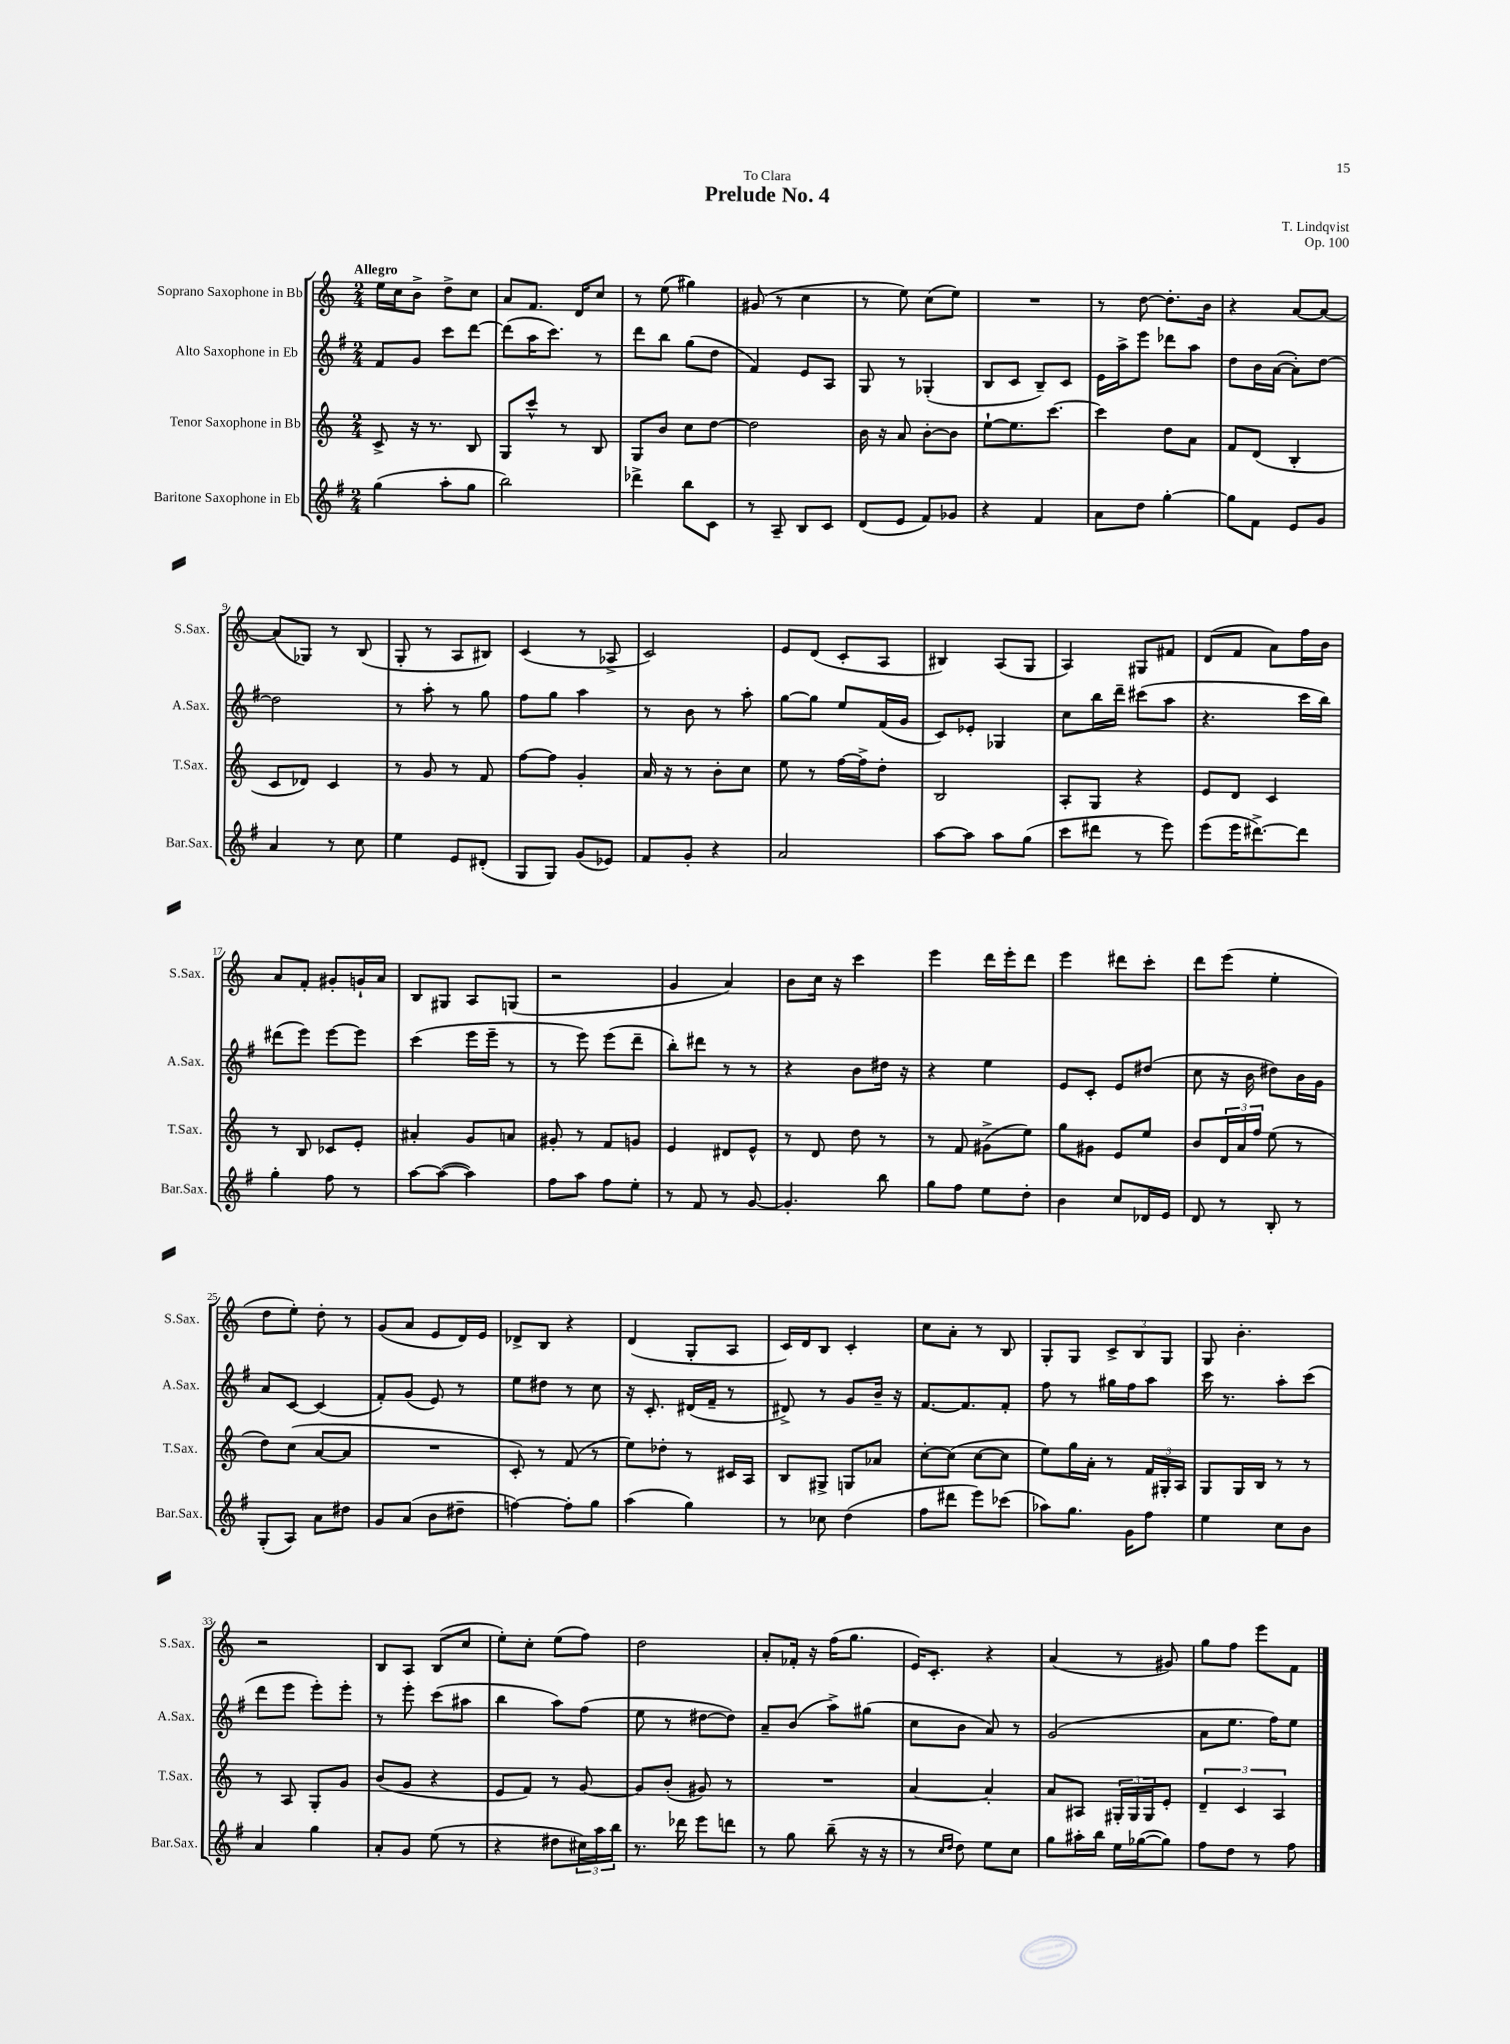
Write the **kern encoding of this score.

**kern	**kern	**kern	**kern
*staff4	*staff3	*staff2	*staff1
*clefG2	*clefG2	*clefG2	*clefG2
*k[f#]	*k[]	*k[f#]	*k[]
*M2/4	*M2/4	*M2/4	*M2/4
(4gg	8c^	8f#	16ee
.	.	.	16cc
.	16r	8g	8b^
.	8.r	.	.
8aa'	.	8ccc	8dd^
8gg	8B	[8ddd	8cc
=	=	=	=
2bb)	8G	(8ddd]	8a
.	8ccc^^	16aa	8.f
.	.	8.ccc)	.
.	8r	.	.
.	.	.	16d
.	8B	8r	8cc
=	=	=	=
4ddd-^	8G	8ddd	8r
.	8b	8bb	(8ee
8bb	8cc	(8gg	4gg#)
8c	[8dd	8dd	.
=	=	=	=
8r	2dd]	4f#)	(8g#
8A~	.	.	8r
8B	.	8e	4cc
8c	.	8A	.
=	=	=	=
(8d	16b	8G	8r
.	16r	.	.
8e	8a	8r	8ee)
8f#)	[8b'	(4G-'	(8cc
8g-	8b]	.	8ee)
=	=	=	=
4r	[8ee`	8B	2r
.	8.ee]	8c	.
4f#	.	8B~)	.
.	[8.ccc	.	.
.	.	8c	.
=	=	=	=
8a	4ccc]	16e	8r
.	.	16aa^	.
8dd	.	8eee	[8dd
[4gg'	8dd	8ddd-	8.dd']
.	8a	8aa	.
.	.	.	16b
=	=	=	=
8gg]	8f	8dd	4r
8f#	(8d	16b	.
.	.	([16a	.
8e	4B'	8a'])	[8a
8g	.	[8dd	8a_
=	=	=	=
4a	8c	2dd]	(8a]
.	8d-)	.	8G-)
8r	4c	.	8r
8cc	.	.	(8B
=	=	=	=
4ee	8r	8r	8G'
.	8g	8aa'	8r
8e	8r	8r	8A
(8d#'	8f	8gg	8B#)
=	=	=	=
8G	[8ff	8ff#	(4c
8G)	8ff]	8gg	.
(8g	4g'	4aa	8r
8e-)	.	.	8A-^
=	=	=	=
8f#	16a	8r	2c)
.	16r	.	.
8g'	8r	8b	.
4r	8b'	8r	.
.	8cc	8aa'	.
=	=	=	=
2a	8ee	[8gg	8e
.	8r	8gg]	(8d
.	[16ff	8ee	8c'
.	16ff^]	.	.
.	8dd'	(16f#	8A
.	.	16g	.
=	=	=	=
[8aa	2B	8c)	4B#)
8aa]	.	8e-'	.
8aa	.	4G-	(8A
(8gg	.	.	8G
=	=	=	=
8ccc	8A'	8cc	4A)
8ddd#	8G	16bb	.
.	.	16ddd~	.
8r	4r	(8ccc#	8G#
8eee)	.	8aa	8f#
=	=	=	=
(8eee	8e	4.r	(8d
16eee	8d	.	8f
[8.ddd#^)	.	.	.
.	4c	.	8a)
8ddd#]	.	16ccc	16ff
.	.	16bb)	16b
=	=	=	=
4gg'	8r	(8ddd#	8a
.	8B	8eee)	8f'
8ff#	8c-	[8eee	8g#'
8r	8e'	8eee]	16g`
.	.	.	16a
=	=	=	=
[8aa	4a#'	(4ccc	8B
(8aa_	.	.	8G#
4aa])	8g	16eee	8A
.	.	16eee~	.
.	8a	8r	(8G
=	=	=	=
8ff#	8g#'	8r	2r
8aa	8r	8eee)	.
8ff#	8f	(8eee	.
8ee'	8g	8ddd~	.
=	=	=	=
8r	4e	8bb')	4g
8f#	.	8ddd#	.
8r	8d#	8r	4a)
[8g	8e^^	8r	.
=	=	=	=
4.g']	8r	4r	8b
.	8d	.	16cc
.	.	.	16r
.	8dd	8b	4ccc
8bb	8r	16dd#	.
.	.	16r	.
=	=	=	=
8gg	8r	4r	4eee
8ff#	8f	.	.
8ee	(8g#^	4ee	16ddd
.	.	.	16eee'
8dd'	8ee)	.	8ddd
=	=	=	=
4b	8gg	8e	4eee
.	8g#	8c'	.
8cc	8e	8e	8ddd#
16d-	8ee	(8dd#	8ccc'
16e	.	.	.
=	=	=	=
8d	8b	8cc	8ddd
8r	24d	16r	(8eee
.	24a	.	.
.	.	16b	.
.	24ff	.	.
8B'	(8ee	8dd#)	4ee'
8r	8r	16b	.
.	.	16g	.
=	=	=	=
(8G'	8dd)	8a	8dd
8A)	(8cc	[8c	8ee')
8a	[8a	(4c]	8dd'
8dd#	8a]	.	8r
=	=	=	=
8g	2r	8f#')	(8g
(8a	.	(8g	8a
8b	.	8e)	8e
8dd#~	.	8r	16d)
.	.	.	16e
=	=	=	=
[4ff)	8c')	8ee	8d-^
.	8r	8dd#	8B
8ff']	(8f	8r	4r
8gg	8r	8cc	.
=	=	=	=
(4aa	8ee)	16r	(4d
.	.	8.c'	.
.	8dd-'	.	.
4gg)	8r	(16d#	8G'
.	.	16f#~	.
.	16c#	8r	8A
.	16A	.	.
=	=	=	=
8r	8B	8d#^)	16c)
.	.	.	16d
8cc-	8G#^	8r	8B
(4dd	8G	8g	4c'
.	8a-	16b~	.
.	.	16r	.
=	=	=	=
8ff#	[8cc'	[8.f#	8cc
8ddd#	(8cc]	.	8a'
.	.	8.f#]	.
8eee)	[8cc	.	8r
(8ccc-	8cc]	8f#'	8B
=	=	=	=
8aa-)	8ee)	8ff#	8G'
8.gg	16gg	8r	8G
.	16a'	.	.
.	8r	16gg#	12c^
16g	.	16ff#	.
.	.	.	12B
8ff#	24f	8aa	.
.	24G#'	.	12G
.	24A	.	.
=	=	=	=
4ee	8G	16ccc	8G
.	.	8.r	.
.	16G	.	4.b'
.	16B	.	.
8cc	8r	8aa'	.
8b	8r	(8ccc	.
=	=	=	=
4a	8r	8ddd	2r
.	8A	8eee	.
4gg	8G'	8eee')	.
.	8g	8eee'	.
=	=	=	=
8a'	(8b	8r	8B
8g	8g	8eee'	8A
(8ee	4r	(8ccc	(8B
8r	.	8aa#	8cc
=	=	=	=
4r	8e	4bb	8ee')
.	8f)	.	8cc'
8dd#	8r	8aa)	(8ee
24cc#)	[8g	(8ff#	8ff)
24aa	.	.	.
24bb	.	.	.
=	=	=	=
8.r	8g]	8ee	2dd
.	(8b'	8r	.
16ddd-	.	.	.
8eee	8g#)	[8dd#	.
8ddd	8r	8dd#])	.
=	=	=	=
8r	2r	8a~	8a'
8gg	.	(8b	16f-'
.	.	.	16r
(8bb~	.	8aa^)	(16ff
.	.	.	8.gg
16r	.	(8gg#	.
16r	.	.	.
=	=	=	=
8r	[4a	8cc	16e)
.	.	.	8.c'
16qqcc	.	.	.
16qqdd	.	.	.
8dd)	.	8b	.
8ee	4a']	8a)	4r
8cc	.	8r	.
=	=	=	=
8gg	8a	(2g	(4a
16aa#'	8A#	.	.
16bb	.	.	.
16ee	24G#'	.	8r
.	24G#	.	.
([16gg-	.	.	.
.	24G#	.	.
8gg-])	8e'	.	8g#)
=	=	=	=
8ff#	6d~	8a	8gg
8dd	.	8.ee	8ff
.	6c	.	.
8r	.	.	8eee
.	.	16ff#)	.
.	6A	.	.
8ff#	.	8ee	8f
==	==	==	==
*-	*-	*-	*-
